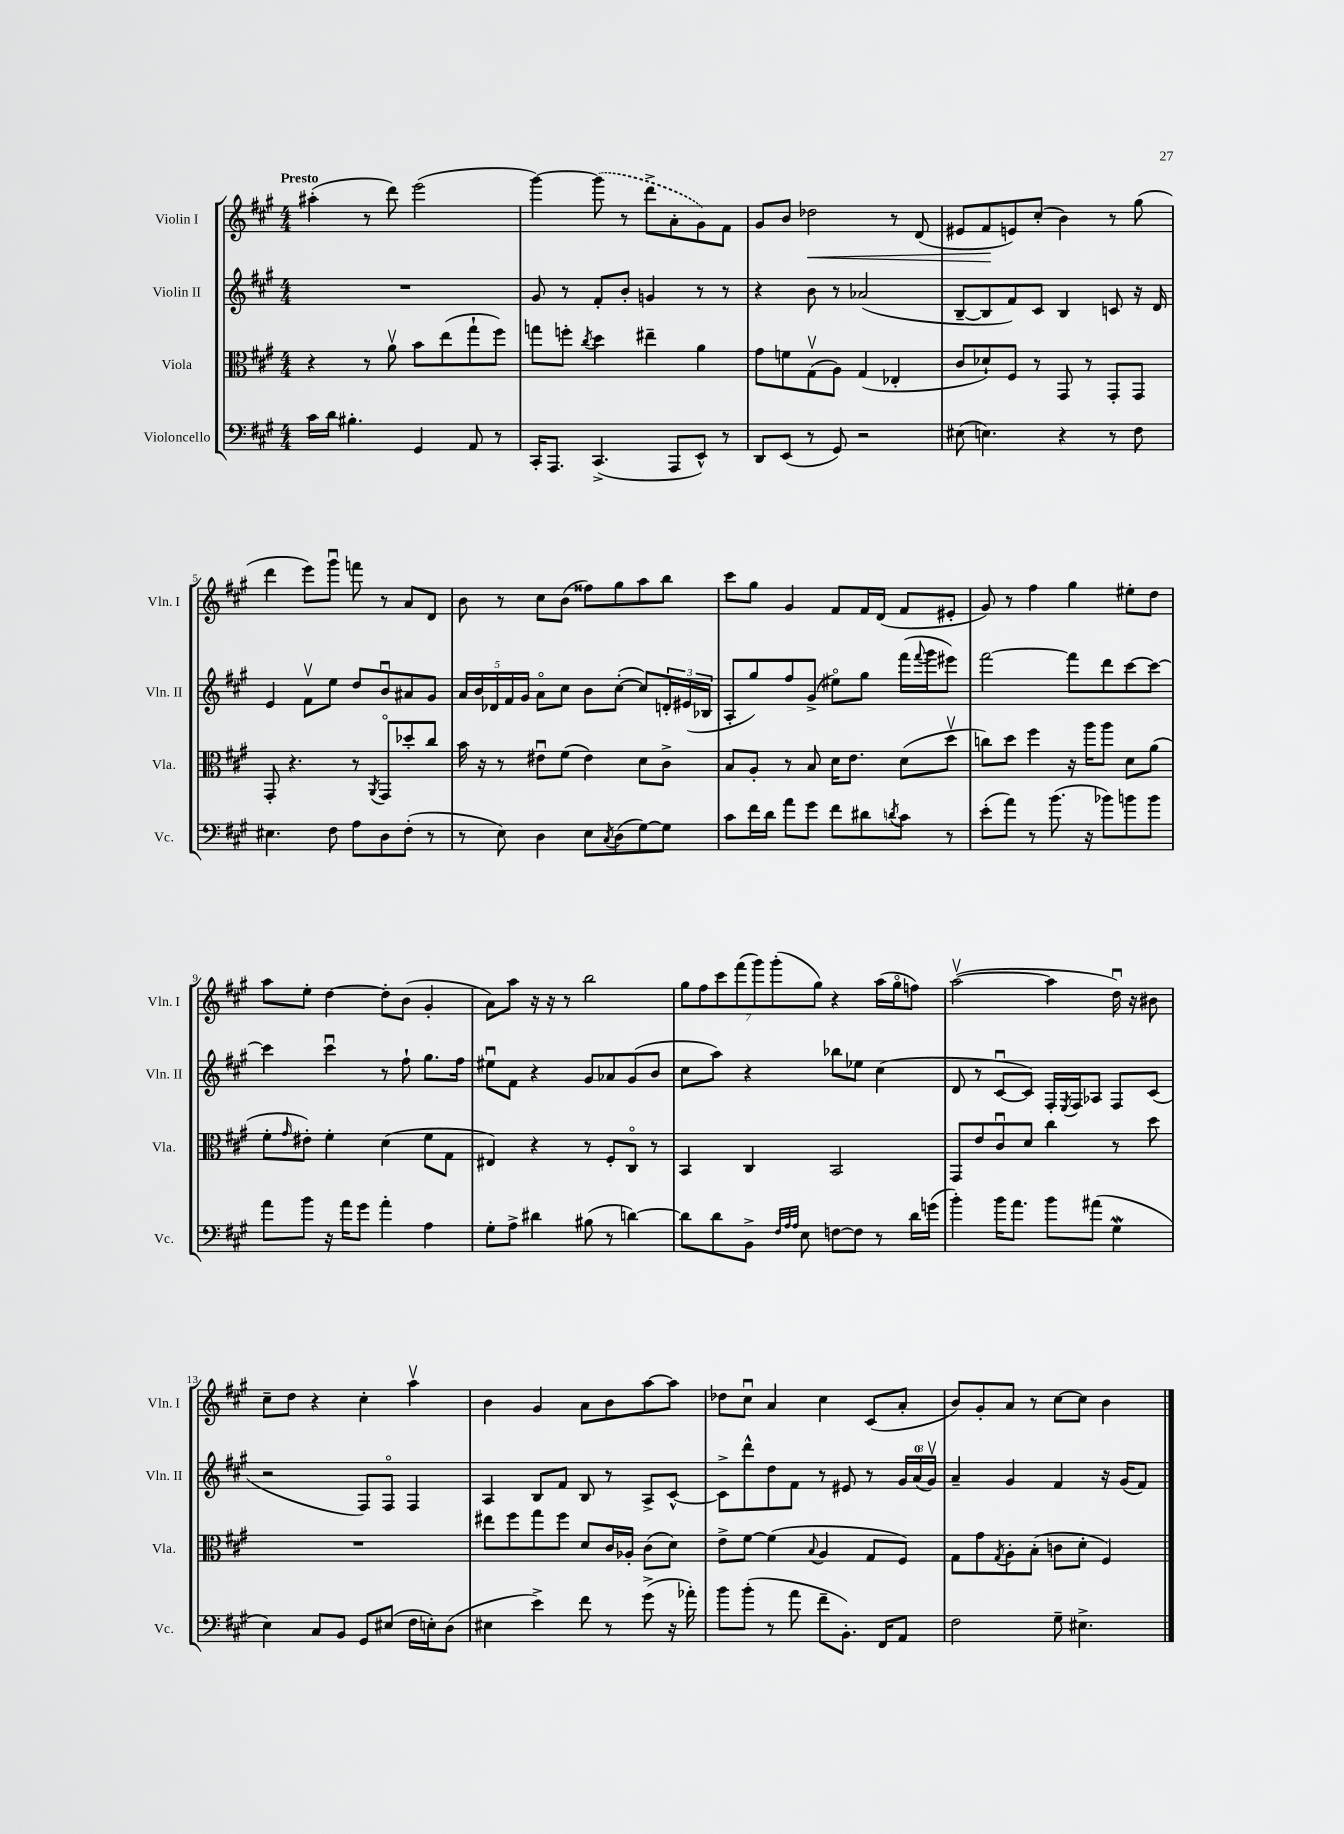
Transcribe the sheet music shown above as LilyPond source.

<<
\new StaffGroup <<
\new Staff = "s0" \with { instrumentName = "Violin I" shortInstrumentName = "Vln. I" } {
    \clef treble \key a \major \numericTimeSignature \time 4/4 \tempo "Presto"
    ais''4-.( r8 d'''8) e'''2( |
    gis'''4~) \once \slurDashed gis'''8( r8 d'''8-> a'8-. gis'8) fis'8 |
    gis'8 b'8 des''2\< r8 d'8( |
    eis'8 fis'8\! e'8) cis''8-.( b'4) r8 gis''8( |
    d'''4 e'''8) gis'''8\downbow f'''8 r8 a'8 d'8 |
    b'8 r8 cis''8 b'8( fisis''8) gis''8 a''8 b''8 |
    cis'''8 gis''8 gis'4 fis'8 fis'16 d'16( fis'8 eis'8-. |
    gis'8) r8 fis''4 gis''4 eis''8-. d''8 |
    a''8 e''8-. d''4~ d''8-. b'8( gis'4-. |
    a'8) a''8 r16 r16 r8 b''2 |
    \tuplet 7/4 { gis''8 fis''8 cis'''8 fis'''8( gis'''8) gis'''8-.( gis''8) } r4 a''16( gis''16\flageolet f''8) |
    a''2~\upbow( a''4 d''16\downbow) r16 bis'8 |
    cis''8-- d''8 r4 cis''4-. a''4\upbow |
    b'4 gis'4 a'8 b'8 a''8~ a''8 |
    des''8 cis''8\downbow a'4 cis''4 cis'8( a'8-. |
    b'8) gis'8-. a'8 r8 cis''8~ cis''8 b'4 \bar "|." |
}
\new Staff = "s1" \with { instrumentName = "Violin II" shortInstrumentName = "Vln. II" } {
    \clef treble \key a \major \numericTimeSignature \time 4/4
    R1 |
    gis'8 r8 fis'8-. b'8-. g'4 r8 r8 |
    r4 b'8 r8 aes'2( |
    b8~-- b8 fis'8) cis'8 b4 c'8 r16 d'16 |
    e'4 fis'8\upbow e''8 d''8 b'8\downbow ais'8 gis'8 |
    \tuplet 5/4 { a'16 b'16 des'16 fis'16 gis'16 } a'8\flageolet cis''8 b'8 cis''8~-.( cis''8) \tuplet 3/2 { d'16-. eis'16( bes16 } |
    a8-. gis''8) fis''8 gis'8->( eis''8\flageolet) gis''8 fis'''16( \appoggiatura { fis'''8 } gis'''16 eis'''8) |
    fis'''2~ fis'''8 d'''8 cis'''8~ cis'''8~ |
    cis'''4 cis'''4\downbow r8 fis''8-! gis''8. fis''16 |
    eis''8\downbow fis'8 r4 gis'8 aes'8 gis'8( b'8 |
    cis''8 a''8) r4 bes''8 ees''8 cis''4( |
    d'8 r8 cis'8~\downbow cis'8) fis16-. \acciaccatura { e8 } fis16 aes8 fis8 cis'8( |
    r2 fis8) fis8\flageolet fis4 |
    a4 b8 fis'8 b8 r8 a8-> cis'8~-^ |
    cis'8-> d'''8-^ d''8 fis'8 r8 eis'8 r8 \tuplet 3/2 { gis'16 a'16-0( gis'16\upbow) } |
    a'4-- gis'4 fis'4 r16 gis'16( fis'8) \bar "|." |
}
\new Staff = "s2" \with { instrumentName = "Viola" shortInstrumentName = "Vla." } {
    \clef alto \key a \major \numericTimeSignature \time 4/4
    r4 r8 a'8\upbow b'8 e''8( gis''8-! fis''8) |
    g''8 f''8-. \acciaccatura { cis''8 } d''4 eis''4-- a'4 |
    gis'8 f'8 gis8\upbow( a8) gis4( ees4-. |
    cis'8 des'8-!) fis8 r8 gis,8 r8 gis,8-. gis,8 |
    gis,8-. r4. r8 \acciaccatura { a,8 } gis,8\flageolet des''8-. cis''8 |
    b'16 r16 r8 eis'8\downbow fis'8( eis'4) d'8 cis'8-> |
    b8 a8-. r8 b8 d'16 e'8. d'8( d''8\upbow |
    c''8) d''8 fis''4 r16 a''16 a''8 d'8 a'8( |
    fis'8-. \grace { gis'16 } eis'8-.) fis'4-. d'4( fis'8 gis8 |
    eis4) r4 r8 fis8-. cis8\flageolet r8 |
    b,4 cis4 b,2 |
    gis,8 e'8 cis'8\downbow d'8 cis''4 r8 d''8 |
    R1 |
    eis''8 fis''8 gis''8 fis''8 d'8 cis'16 aes16-. cis'8( d'8) |
    e'8-> fis'8~ fis'4( \appoggiatura { b8 } a4 gis8 fis8) |
    gis8 gis'8 \acciaccatura { gis8 } a8-. b8-.( c'8 d'8-. fis4) \bar "|." |
}
\new Staff = "s3" \with { instrumentName = "Violoncello" shortInstrumentName = "Vc." } {
    \clef bass \key a \major \numericTimeSignature \time 4/4
    cis'16 d'16 bis4.-. gis,4 a,8 r8 |
    cis,16-. a,,8. cis,4.->( a,,8 e,8-^) r8 |
    d,8 e,8( r8 gis,8) r2 |
    eis8( e4.) r4 r8 fis8 |
    eis4. fis8 a8 d8 fis8-.( r8 |
    r8 e8) d4 e8 \acciaccatura { cis8 } d8( gis8~) gis8 |
    cis'8 fis'16 d'16 a'8 gis'8 fis'8 dis'8 \acciaccatura { d'8 } cis'8 r8 |
    e'8-.( a'8) r8 b'8.( r16 bes'8) b'8 b'8 |
    a'8 b'8 r16 a'16 gis'8 a'4-. a4 |
    gis8-. a8-> dis'4 bis8( r8 d'4~) |
    d'8 d'8 b,8-> \grace { fis32 a32 a32 } e8 f8~ f8 r8 d'16 g'16( |
    b'4-.) b'16 a'8. b'8 ais'8( gis4\mordent |
    e4) cis8 b,8 gis,8 eis8( fis16 e16-.) d8( |
    eis4 e'4->) fis'8 r8 gis'8->( r16 aes'16-.) |
    b'8 b'8-.( r8 a'8 fis'8-- b,8.-.) fis,16 a,8 |
    fis2 gis8-- eis4.-> \bar "|." |
}
>>
>>
